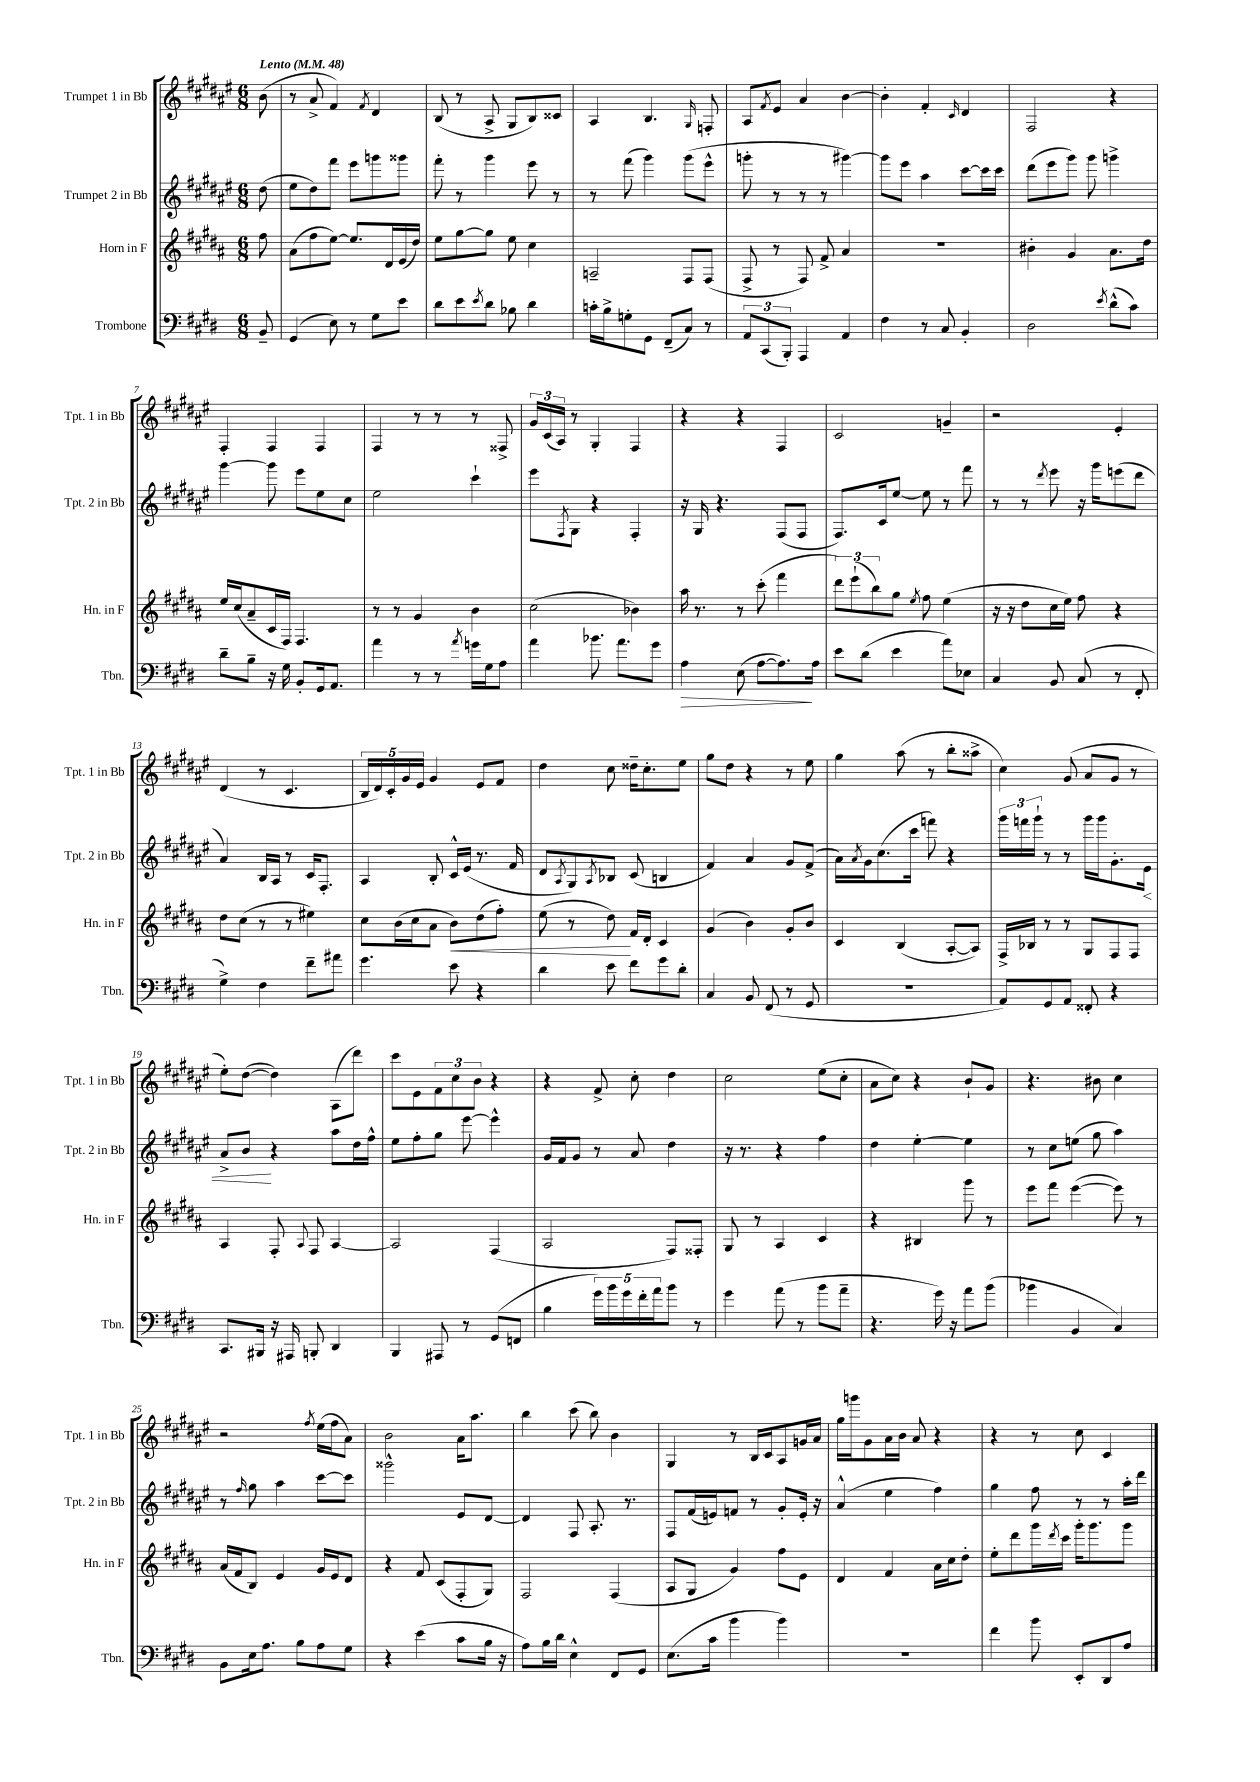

**kern	**kern	**kern	**kern
*staff4	*staff3	*staff2	*staff1
*clefF4	*clefG2	*clefG2	*clefG2
*k[f#c#g#d#]	*k[f#c#g#d#a#]	*k[f#c#g#d#a#e#]	*k[f#c#g#d#a#e#]
*M6/8	*M6/8	*M6/8	*M6/8
*MM48	*MM48	*MM48	*MM48
8BB~	8ff#	(8dd#	(8b
=	=	=	=
(4GG#	(8a#	8ee#	8r
.	8ff#	8dd#)	8a#^
8E)	[8ee)	8fff#	4f#)
8r	8.ee]	8eee#	.
.	.	.	8qf#
8G#	.	8ggg	4d#
.	16d#	.	.
8e	(16e	8ggg##	.
.	16dd#)	.	.
=	=	=	=
8d#	8ee	8fff#'	(8B
8e	[8gg#	8r	8r
8qe	.	.	.
8d#	8gg#]	4ggg#	8A#^
8B-	8ee	.	8G#
4d#	4cc#	8eee#	8B)
.	.	8r	8c##
=	=	=	=
16c'	2A~	8r	4A#
16B^	.	.	.
8G'	.	(8fff#	.
8GG#	.	4ggg#)	4.B
(8FF#~	.	.	.
8C#)	8F#	(8ggg#	.
.	.	.	16qqG#
8r	(8F#	8eee#^^	8F'
=	=	=	=
12AA	8F#^	8ggg'	8A#
(12CC#	.	.	.
.	.	.	8qf#
.	8r	8r	8e#
12BBB')	.	.	.
4AAA	8F#)	8r	4a#
.	8f#^	8r	.
4AA	4a#	[4ggg#)	[4b
=	=	=	=
4F#	2.r	8ggg#]	4b']
.	.	8eee#	.
8r	.	4aa#	4f#'
8C#	.	.	.
.	.	.	16qqc#
4BB'	.	[8ccc#	4d#
.	.	16ccc#]	.
.	.	16ccc#	.
=	=	=	=
2D#	4b#'	(8ddd#	2F#
.	.	8eee#	.
.	4g#	8ggg#)	.
.	.	8ggg#	.
8qe	.	.	.
(8d#^^	8.a#	4ggg^	4r
8c#)	.	.	.
.	16dd#	.	.
=	=	=	=
8d#~	16ee	[4ggg#	4F#'
.	(16cc#	.	.
8B~	8a#~	.	.
16r	16c#	8ggg#]	4F#
16G#	16F#)	.	.
8BB'	4.F#	8eee#	.
16GG#	.	8ee#	4F#
8.AA	.	.	.
.	.	8cc#	.
=	=	=	=
4a	8r	2ee#	4F#
.	8r	.	.
8r	4g#	.	8r
8r	.	.	8r
8qa	.	.	.
16g	4b	4ccc#`	8r
16G#	.	.	.
8A	.	.	8F##^
=	=	=	=
4a	(2cc#	8eee#	24g#
.	.	.	(24c#
.	.	.	24A#)
.	.	8qF#	.
.	.	8G#	8r
8.b-	.	4r	4G#'
8.a	.	.	.
.	4b-)	4F#'	4F#
8g#	.	.	.
=	=	=	=
4A	16aa#	16r	4r
.	8.r	16G#	.
.	.	4.r	.
(8E	8r	.	4r
[8A	(8ccc#'	.	.
8.A])	4fff#	(8F#	4F#
.	.	8F#	.
16A	.	.	.
=	=	=	=
8e	12ddd#)	8.F#)	2c#
.	(12eee`	.	.
(8d#	.	.	.
.	12bb)	.	.
.	.	16c#	.
4e	8gg#	[8ee#	.
.	8qee	.	.
.	8ff#	8ee#]	.
8a)	(4ee	8r	4g~
8E-	.	8fff#	.
=	=	=	=
4C#	16r	8r	2r
.	16r	.	.
.	8dd#	8r	.
.	.	8qddd#	.
8BB	16cc#	8eee#	.
.	16ee)	.	.
(8C#	8ff#	16r	.
.	.	16ggg#	.
8r	4r	(8eee	4e#'
8FF#'	.	8ddd#	.
=	=	=	=
4G#^)	8dd#	4a#)	(4d#
.	(8cc#	.	.
4F#	8r	16B	8r
.	.	16A#	.
.	8r	8r	4.c#
8f#~	4ee#)	16c#	.
.	.	8.F#'	.
8a#	.	.	.
=	=	=	=
4.g#	8cc#	4A#	20B
.	.	.	20d#)
.	.	.	20c#'
.	(16b	.	.
.	.	.	20g#
.	16cc#	.	.
.	.	.	20e#
.	8a#	8B'	4g#
8e	8b)	16c#^^	.
.	.	(16e#	.
4r	(8dd#	8.r	8e#
.	8ff#')	.	8f#
.	.	16f#	.
=	=	=	=
4d#	(8ee	8d#	4dd#
.	.	8qA#	.
.	8r	8G#)	.
.	.	8qA#	.
8e	8dd#)	8B-	8cc#
8f#	16f#	(8c#	16dd##~
.	16d#'	.	8.cc#'
8g#	4c#	4B	.
8d#'	.	.	8ee#
=	=	=	=
4C#	(4g#	4f#)	8gg#
.	.	.	8dd#
8BB	4b)	4a#	4r
(8FF#	.	.	.
8r	8g#'	8g#	8r
8GG#	8b	(8f#^	8ee#
=	=	=	=
2.r	4c#	16a#)	4gg#
.	.	8qa#	.
.	.	16g#	.
.	.	(8.cc#	.
.	(4B	.	(8aa#
.	.	16ccc#	.
.	.	8fff)	8r
.	[8A#'	4r	8bb'
.	8A#])	.	8aa##^
=	=	=	=
8AA)	16F#^	24ggg#	4cc#)
.	.	24fff	.
.	16B-	.	.
.	.	24ggg#`	.
8GG#	8r	8r	.
8AA	8r	8r	(8g#
8FF##'	8G#	16ggg#	8a#
.	.	16ggg#	.
4r	8F#	8.g#'	8g#
.	8F#	.	8r
.	.	16e#	.
=	=	=	=
8.CC#	4A#	8a#^	8ee#')
.	.	8b	([8dd#
16BBB#	.	.	.
16r	8F#'	4r	4dd#])
16AAA#	.	.	.
.	8qqA#	.	.
8BBB'	8F#	.	.
4DD#	[4A#	8aa#	(8A#
.	.	16dd#	8ddd#)
.	.	16ff#^^	.
=	=	=	=
4BBB	2A#]	8ee#	8ccc#
.	.	8ff#'	8e#
8AAA#	.	8gg#	12f#
.	.	.	12cc#
8r	.	[8eee#	.
.	.	.	12b
(8GG#	(4F#	4eee#^^]	4r
8FF	.	.	.
=	=	=	=
4B	2A#	16g#	4r
.	.	16f#	.
.	.	8g#	.
20g#)	.	8r	8f#^
20b	.	.	.
20g#	.	.	.
.	.	8a#	8cc#'
20f#'	.	.	.
20a	.	.	.
8b	8F#)	4dd#	4dd#
8r	8F##'	.	.
=	=	=	=
4g#	8G#	16r	2cc#
.	.	8.r	.
.	8r	.	.
(8a	4A#	4r	.
8r	.	.	.
8b	4c#	4ff#	(8ee#
8a~	.	.	8cc#'
=	=	=	=
4.r	4r	4dd#	8a#
.	.	.	8cc#)
.	4B#	[4ee#'	4r
16g#)	.	.	.
16r	.	.	.
8a	8ggg#	4ee#]	8b`
(8b	8r	.	8g#
=	=	=	=
4b-	8eee	8r	4.r
.	8fff#	8cc#	.
4BB	([4eee	(8ee	.
.	.	8gg#	8b#
4C#)	8eee])	4aa#)	4cc#
.	8r	.	.
=	=	=	=
8BB	(16a#	8r	2r
.	16f#	.	.
.	.	16qqff#	.
16E	8B)	8gg#	.
8.A	.	.	.
.	4e	4aa#	.
8B	.	.	.
.	.	.	8qff#
8A	16g#	[8ccc#	(16ee#
.	16e	.	16ff#
8G#	8d#	8ccc#]	8a#)
=	=	=	=
4r	4r	2ggg##^^	2b
(4e	8f#	.	.
.	(8c#	.	.
8c#	8F#'	8e#	16a#
.	.	.	8.aa#
16B	8G#)	[8d#	.
16r	.	.	.
=	=	=	=
8A)	2F#	4d#]	4bb
16B	.	.	.
16d#	.	.	.
4E^^	.	8F#	(8ccc#
.	.	8.A#'	8bb)
8FF#	(4F#	.	4b
.	.	8.r	.
8GG#	.	.	.
=	=	=	=
(8.E	8A#	8F#	4G#
.	8G#	(16f#	.
16c#	.	16e)	.
4b	4g#)	8f	8r
.	.	8r	16B
.	.	.	16c#
4b)	8ff#	8g#'	8A#
.	8e	16e'	16g
.	.	16r	16a#
=	=	=	=
2.r	4d#	(4a#^^	16gg#
.	.	.	16ggg
.	.	.	8g#
.	4f#	4ee#	16a#
.	.	.	16b
.	.	.	8a#
.	16a#	4ff#)	4r
.	16cc#	.	.
.	8dd#'	.	.
=	=	=	=
4f#	8ee'	4gg#	4r
.	8ddd#	.	.
8b	16ggg#	8ff#	8r
.	8qddd#	.	.
.	16ccc#	.	.
8EE'	16ggg#'	8r	8cc#
.	8.ggg#	.	.
8DD#	.	8r	4c#
8A	8ggg#	16aa#'	.
.	.	16ddd#	.
==	==	==	==
*-	*-	*-	*-
